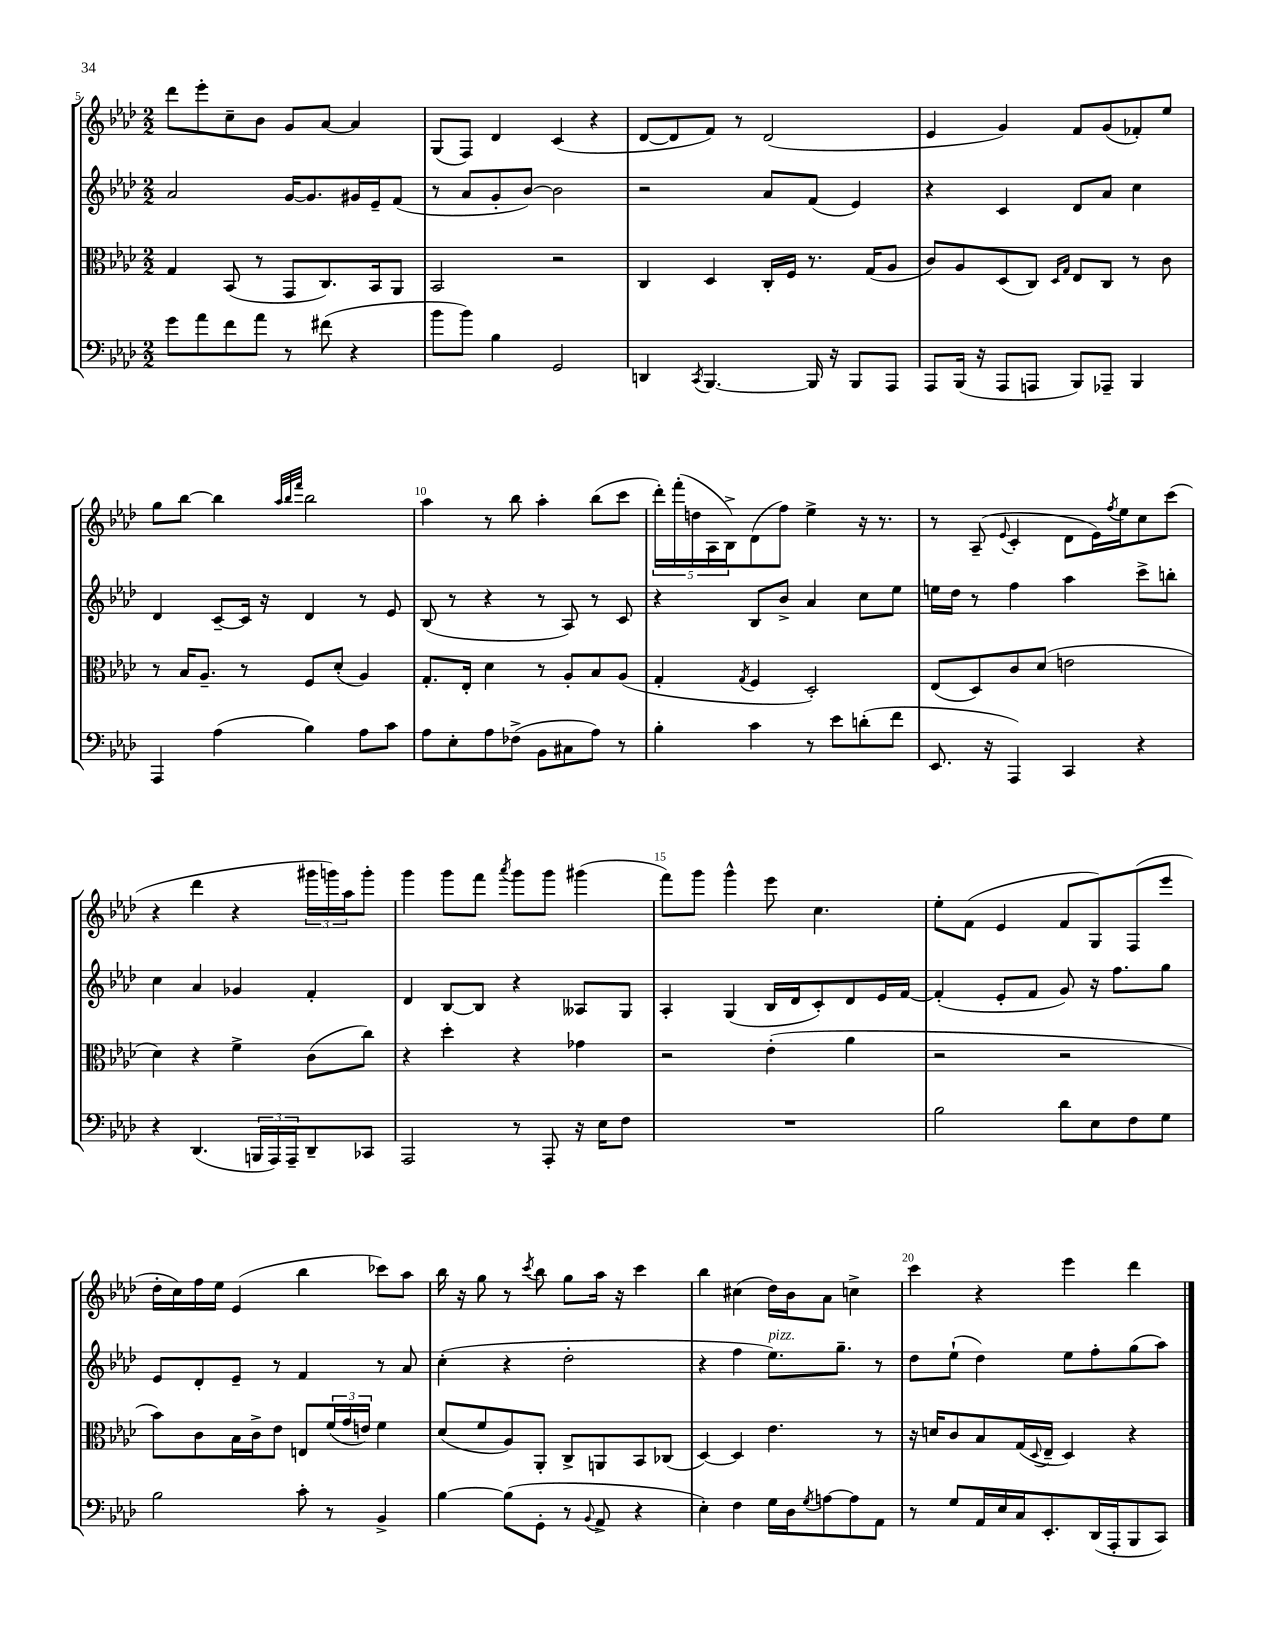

**kern	**kern	**kern	**kern
*staff4	*staff3	*staff2	*staff1
*clefF4	*clefC3	*clefG2	*clefG2
*k[b-e-a-d-]	*k[b-e-a-d-]	*k[b-e-a-d-]	*k[b-e-a-d-]
*M2/2	*M2/2	*M2/2	*M2/2
8g\L	4G/	2a-/	8ddd-\L
8a-\	.	.	8eee-'\
8f\	(8BB-/	.	8cc~\
8a-\J	8r	.	8b-\J
8r	8GG/L	[16g/LK	8g/L
.	.	8.g/]	.
(8f#\	8.C/)	.	[8a-/J
4r	.	16g#/L	4a-/]
.	16BB-/k	16e-~/J	.
.	8AA-/J	(8f/J	.
=	=	=	=
8b-\L	2BB-/	8r	(8G/L
8b-\J)	.	8a-/L	8F/J)
4B-\	.	8g'/	4d-/
.	.	[8b-/J)	.
2GG/	2r	2b-\]	(4c/
.	.	.	4r
=	=	=	=
4DD/	4C/	2r	[8d-/L
.	.	.	8d-/]
8qCC/	.	.	.
[4.BBB-/	4D-/	.	8f/J)
.	.	.	8r
.	16C'/LL	8a-/L	(2d-/
.	16F/JJ	.	.
16BBB-/]	8.r	(8f/J	.
16r	.	.	.
8BBB-/L	.	4e-/)	.
.	(16G/LK	.	.
8AAA-/J	8A-/J	.	.
=	=	=	=
8AAA-/L	8c/L)	4r	4e-/
(16BBB-/Jk	8A-/	.	.
16r	.	.	.
8AAA-/L	(8D-/	4c/	4g/)
8AAA/J	8C/J)	.	.
.	16qqD-/LL	.	.
.	16qqG/JJ	.	.
8BBB-/L)	8E-/L	8d-/L	8f/L
8AAA-~/J	8C/J	8a-/J	(8g/
4BBB-/	8r	4cc\	8f-'/)
.	8c\	.	8ee-/J
=	=	=	=
4AAA-/	8r	4d-/	8gg\L
.	16B-/LK	.	[8bb-\J
.	8.A-~/J	.	.
(4A-\	.	[8c~/L	4bb-\]
.	8r	16c/]Jk	.
.	.	16r	.
.	.	.	32qqaa-/LLL
.	.	.	32qqbb-/
.	.	.	32qqfff/JJJ
4B-\)	8F/L	4d-/	2bb-\
.	(8d-'/J	.	.
8A-\L	4A-/)	8r	.
8c\J	.	8e-/	.
=	=	=	=
8A-\L	8.G'/L	(8B-/	4aa-\
8E-'\	.	8r	.
.	16E-'/Jk	.	.
8A-\	4d-\	4r	8r
(8F-^\J	.	.	8bb-\
8BB-\L	8r	8r	4aa-'\
8C#\	8A-'/L	8A-/)	.
8A-\J)	8B-/	8r	(8bb-\L
8r	(8A-/J	8c/	8ccc\J
=	=	=	=
4B-'\	4G'/	4r	20ddd-'\LL)
.	.	.	(20fff'\
.	.	.	20dd\
.	.	.	20A-\
.	.	.	20B-^\J)
.	8qG/	.	.
4c\	4F/	8B-/L	(8d-\
.	.	8b-^/J	8ff\J)
8r	2D-'/)	4a-/	4ee-^\
8e-\L	.	.	.
(8d'\	.	8cc\L	16r
.	.	.	8.r
8f\J	.	8ee-\J	.
=	=	=	=
8.EE-/	(8E-/L	16ee\LL	8r
.	.	16dd-\JJ	.
.	8D-/)	8r	(8A-~/
16r	.	.	.
.	.	.	8qqe-/
4AAA-/)	8c/	4ff\	4c'/
.	(8d-/J	.	.
4CC/	2e\	4aa-\	8d-\L
.	.	.	16e-\L)
.	.	.	8qff/
.	.	.	16ee-\J
4r	.	8ccc^\L	8cc\
.	.	8bb'\J	(8ccc\J
=	=	=	=
4r	4d-\)	4cc\	4r
(4.DD-/	4r	4a-/	4ddd-\
.	4f^\	4g-/	4r
24BBB/LL	.	.	.
24AAA-/)	.	.	.
24AAA-~/J	.	.	.
8DD-~/	(8c\L	4f'/	24ggg#\LL
.	.	.	24ggg\)
.	.	.	24aa-\J
8CC-/J	8cc\J)	.	8ggg'\J
=	=	=	=
2AAA-/	4r	4d-/	4ggg\
.	4dd-'\	[8B-/L	8ggg\L
.	.	8B-/]J	8fff\J
.	.	.	8qaaa-/
8r	4r	4r	8ggg\L
8AAA-'/	.	.	8ggg\J
16r	4g-\	8A--/L	(4ggg#\
16E-\LK	.	.	.
8F\J	.	8G/J	.
=	=	=	=
1r	2r	4A-'/	8fff\L)
.	.	.	8ggg\J
.	.	(4G/	4ggg^^\
.	(4e-'\	16B-/LL	8eee-\
.	.	16d-/J	.
.	.	8c'/)	4.cc\
.	4a-\	8d-/	.
.	.	16e-/L	.
.	.	[16f/JJ	.
=	=	=	=
2B-\	2r	(4f'/]	8ee-'\L
.	.	.	(8f\J
.	.	8e-'/L	4e-/
.	.	8f/J	.
8d-\L	2r	8g/)	8f/L
8E-\	.	16r	8G/)
.	.	8.ff\L	.
8F\	.	.	(8F/
8G\J	.	8gg\J	8eee-/J
=	=	=	=
2B-\	8b-\L)	8e-/L	16dd-'\LL
.	.	.	16cc\)
.	8c\	8d-'/	16ff\
.	.	.	16ee-\JJ
.	16B-\L	8e-~/J	(4e-/
.	16c^\J	.	.
.	8e-\J	8r	.
8c'\	8E/L	4f/	4bb-\
8r	(24f/L	.	.
.	24g/	.	.
.	24e/JJ)	.	.
4BB-^/	4f\	8r	8ccc-\L)
.	.	8a-/	8aa-\J
=	=	=	=
[4B-\	(8d-/L	(4cc'\	16bb-\
.	.	.	16r
.	8f/	.	8gg\
(8B-\]L	8A-/)	4r	8r
.	.	.	8qccc/
8GG'\J	8AA-'/J	.	8bb-\
8r	8C^/L	2dd-'\	8gg\L
8qqBB-/	.	.	.
8AA-^/	8AA/	.	16aa-\Jk
.	.	.	16r
4r	8BB-/	.	4ccc\
.	(8C-/J	.	.
=	=	=	=
4E-'\)	[4D-/)	4r	4bb-\
4F\	4D-/]	4ff\	(4cc#\
16G\LL	4.e-\	8.ee-\L)	16dd-\LL)
16D-\J	.	.	16b-\J
8qG/	.	.	.
[8A\	.	.	8a-\J
.	.	8.gg~\J	.
8A\]	.	.	4cc^\
8AA-\J	8r	8r	.
=	=	=	=
8r	16r	8dd-\L	4ccc\
.	16d/LK	.	.
8G/L	8c/	(8ee-`\J	.
16AA-/L	8B-/	4dd-\)	4r
16E-/	.	.	.
16C/J	(16G/L	.	.
.	8qqD-/	.	.
8.EE-'/	16E-~/JJ	.	.
.	4D-/)	8ee-\L	4eee-\
(16DD-/L	.	8ff'\	.
16AAA-'/J	.	.	.
8BBB-/	4r	(8gg\	4ddd-\
8CC/J)	.	8aa-\J)	.
==	==	==	==
*-	*-	*-	*-
